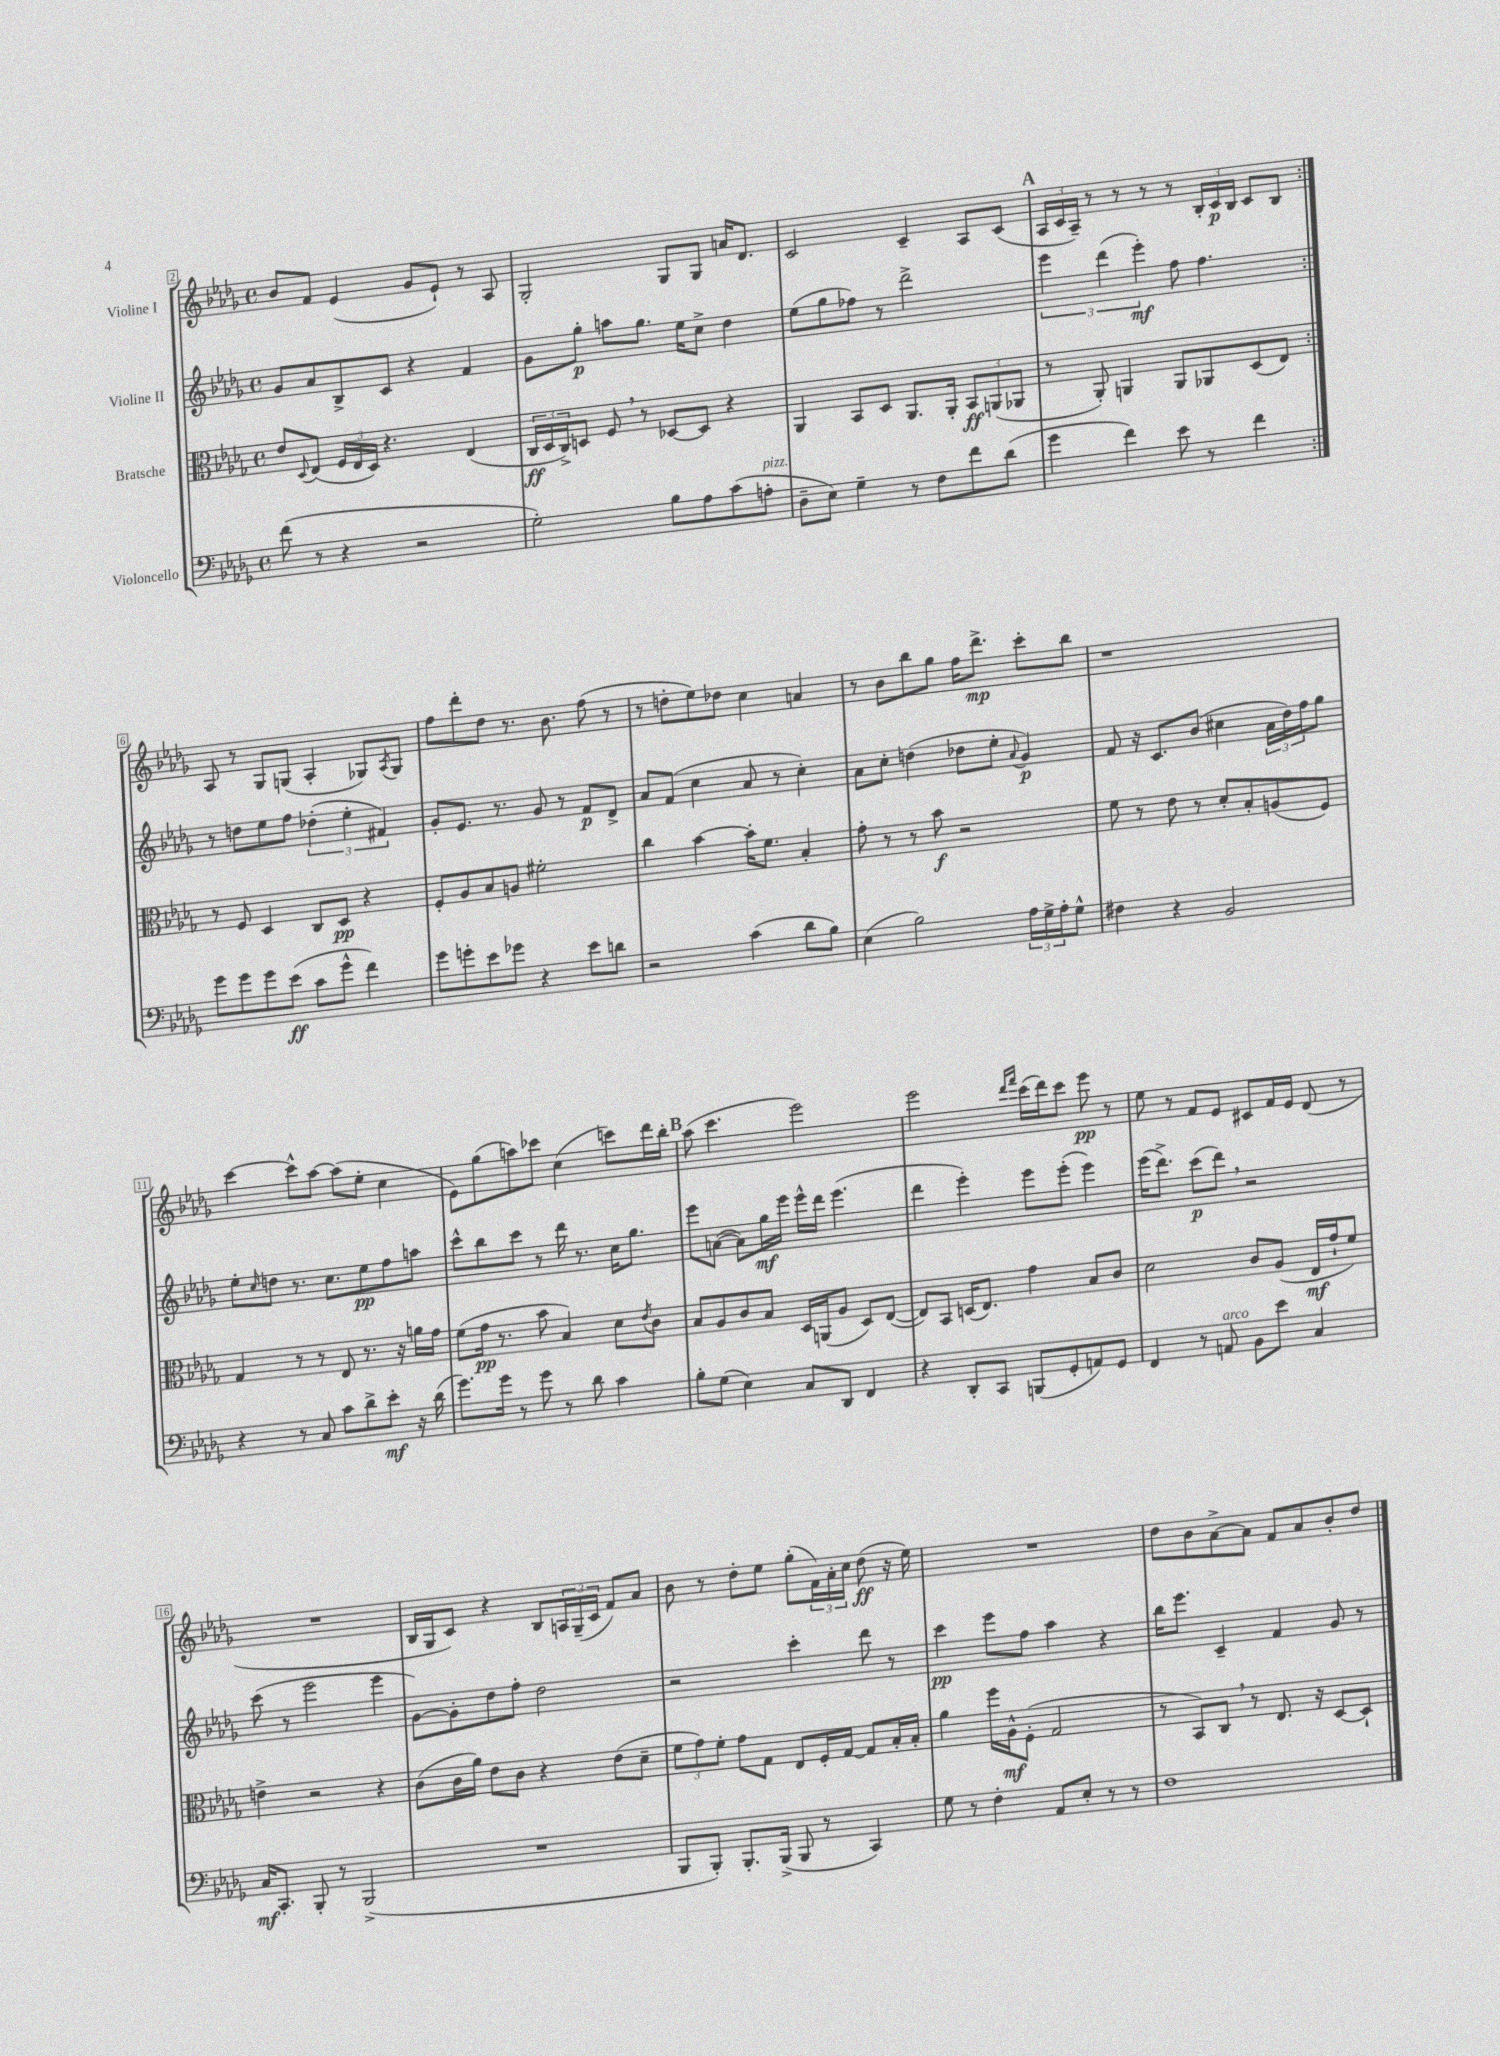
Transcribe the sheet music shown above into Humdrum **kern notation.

**kern	**kern	**kern	**kern
*staff4	*staff3	*staff2	*staff1
*clefF4	*clefC3	*clefG2	*clefG2
*k[b-e-a-d-g-]	*k[b-e-a-d-g-]	*k[b-e-a-d-g-]	*k[b-e-a-d-g-]
*M4/4	*M4/4	*M4/4	*M4/4
*met(c)	*met(c)	*met(c)	*met(c)
(8f\	8e-/L	8g-/L	8b-/L
.	8qqD-/	.	.
8r	(8E-/J	8a-/	8f/J
4r	24F/LL	8B-^/	(4e-/
.	24E-/	.	.
.	24D-/JJ)	.	.
.	4.r	8c/J	.
2r	.	4r	8g-/L
.	.	.	8e-`/J)
.	(4E-/	4f/	8r
.	.	.	8A-/
=	=	=	=
2G-'\)	24C/LL	8g-\L	2G-'/
.	24D-/	.	.
.	24C^/J)	.	.
.	8D/J	8gg-'\J	.
.	8F/	8aa\L	.
.	8r	8.gg-\J	.
8B-\L	[8D-/L	.	8G-/L
.	.	16ee-\LK	.
8A-\	8D-/]J	8cc^\J	8G-/J
(8c\	4r	4dd-\	16a/LK
.	.	.	8.d-/J
8A'\J	.	.	.
=	=	=	=
8D-~\L	4AA-/	(8ee-\L	2c/
8E-\J)	.	8gg-\	.
4G-~\	8BB-/L	8ff-\J)	.
.	8D-/J	8r	.
8r	8.AA-/L	2ddd-^\	4c~/
8F\L	.	.	.
.	16AA-'/Jk	.	.
8f\	12BB-/L	.	8A-/L
.	(12AA/	.	.
(8d-\J	.	.	(8c/J
.	12AA-/J	.	.
=	=	=	=
4g-\	8r	6eee-\	24A-/LL
.	.	.	24c/
.	.	.	24A-~/JJ)
.	8AA-'/)	.	8r
.	.	(6ddd-\	.
4f\)	4AA/	.	8r
.	.	6eee-'\)	.
.	.	.	8r
8e-\	8AA/L	8ff\	8r
8r	8AA-/	4.ff\	24B-'/LL
.	.	.	24c/
.	.	.	24B-/JJ
4f\	(8D-/	.	8c/L
.	8E-/J)	.	8B-/J
=:|!	=:|!	=:|!	=:|!
8g-\L	8r	8r	8A-/
8g-\	8F/	8dd\L	8r
8g-\	4D-/	8ee-\	8G-/L
(8e-\J	.	8ff\J	(8G/J
8c\L	8C/L	(6dd-'\	4A-'/
8g-^^\J	8D-/J	.	.
.	.	6ee-'\	.
4f\)	4r	.	8G-/L)
.	.	6f#/)	.
.	.	.	8qA-/
.	.	.	8G-/J
=	=	=	=
8g-\L	8F'/L	8g-'/L	8ff\L
8g'\	8A-/	8.e-/J	8ddd-'\
8e-\	8B-/	.	8dd-\J
.	.	8.r	.
8g-\J	8A/J	.	8.r
4r	2f#'\	8g-/	.
.	.	.	8.b-\
.	.	8r	.
8e-\L	.	8f/L	(8ff\
8d\J	.	8d-^/J	8r
=	=	=	=
2r	4cc\	8a-/L	8r
.	.	(8f/J	8dd'\L
.	[4b-\	4cc\	8ee-\)
.	.	.	8dd-\J
(4c\	16b-'\]LK	8a-/	4cc\
.	8.f\J	.	.
.	.	8r	.
8d-\L	4B-'/	4cc'\)	4a/
8B-\J)	.	.	.
=	=	=	=
(4E-\	8g-'\	8a-\L	8r
.	8r	8cc'\J	8b-\L
2B-\)	8r	(4dd\	8bb-\
.	8b-\	.	8gg-\J
.	2r	8dd-\L	16ff\LK
.	.	.	8.ddd-^\J
.	.	8ee-'\J	.
.	.	8qqa-/	.
24A-\LL	.	4g-/)	8ccc'\L
24G-^\	.	.	.
24A-'\J	.	.	.
8G-^^\J	.	.	8bb-\J
=	=	=	=
4F#\	8f\	8f/	1r
.	8r	16r	.
.	.	8.c/L	.
4r	8e-\	.	.
.	8r	(8b-/J	.
2BB-/	8d-'/L	4cc#\	.
.	8B-'/	.	.
.	(8A/	24a-\LL	.
.	.	24dd-\)	.
.	.	24ff\J	.
.	8F/J)	8gg-\J	.
=	=	=	=
4r	4G-/	8ee-'\L	[4ccc\
.	.	16qqcc/	.
.	.	8dd\J	.
8r	8r	8.r	8ccc^^\]L
8C/	8r	.	[8aa-\J
.	.	8.cc\L	.
8c\L	8E-/	.	(8aa-\]L
8d-^\	8.r	8ee-\	8ee-'\J
8e-'\J	.	8ff\	4cc\
.	16r	.	.
16r	16a\LL	8aa\J	.
(16d-\	16g-\JJ	.	.
=	=	=	=
8.g-\L)	(8f\L	8ccc^^\L	8e-\L)
.	16g-\Jk	8bb-\	(8gg-\
16g-\Jk	8.r	.	.
8r	.	8ccc\J	8aa\)
8g-\	8b-\	8r	8ccc-\J
8r	4B-/)	16ddd-\	(4cc\
.	.	8.r	.
8d-\	.	.	.
4c\	8d-\L	16cc\LK	8ccc\L)
.	.	8.gg-\J	.
.	8qe-/	.	.
.	8c\J	.	16ddd-\L
.	.	.	16bb-'\JJ
=	=	=	=
8B-'\L	8B-/L	8eee-\L	(8aa-\
(8G-\J	8A-/	([8a\J	4.ccc\
4E-\)	8c/	8a\]L)	.
.	8B-/J	16gg-\L	.
.	.	16eee-\JJ	.
8C/L	16D-/LL	16eee-^^\LL	2eee-\)
.	(16AA/J	16ddd-\JJ	.
8DD-/J	8A-/J	(4.eee-\	.
4FF/	8D-/L)	.	.
.	([8E-/J	.	.
=	=	=	=
4r	8E-/]L)	4ddd-\	2eee-\
.	8BB-/J	.	.
8DD-'/L	(16D/LK	4eee-'\)	.
.	8.E-/J)	.	.
8CC/J	.	.	.
.	.	.	16qqddd-/LL
.	.	.	16qqfff/JJ
(8BBB/L	4g-\	8eee-\L	(16ccc\LL
.	.	.	16ddd-\J)
8GG-'/	.	(8eee-'\J	8ccc\J
8AA/)	8B-/L	4eee-\)	8eee-\
8GG-/J	8c/J	.	8r
=	=	=	=
4FF/	2d-\	(16eee-\LK	8ee-\
.	.	8.ddd-^\J)	.
.	.	.	8r
8r	.	(8ccc\L	8f/L
8AA/	.	8ddd-\J)	8e-/J
8BB-\L	8c/L	2r	8c#/L
8e-\J	(8A-/J	.	16f/L
.	.	.	16e-/JJ
4C/	16E-/LL	.	(8d-/
.	16g-`/J	.	.
.	8f/J)	.	8r
=	=	=	=
16C/LK	4e^\	(8ccc\	1r
8.CC'/J	.	.	.
.	.	8r	.
8BBB-'/	2r	2eee-\	.
8r	.	.	.
(2BBB-^/	.	.	.
.	4r	4eee-\	.
=	=	=	=
1r	(8c\L	[8g-\L)	16B-/LL
.	.	.	16G-/J
.	16c\L	8g-'\]	8c/J)
.	16a-\JJ)	.	.
.	8e-\L	8dd-\	4r
.	8c\J	8ff'\J	.
.	4r	2dd-\	8B-/L
.	.	.	24A/L
.	.	.	(24G-~/
.	.	.	24c/JJ
.	(8e-\L	.	8f/L)
.	8d-~\J	.	8a-/J
=	=	=	=
8BBB-/L	12f\L	2r	8b-\
.	12g-\)	.	.
8BBB-'/J)	.	.	8r
.	12f'\J	.	.
8.BBB-'/L	8g-\L	.	8dd-'\L
.	8G-\J	.	8ee-\J
(16BBB-^/Jk	.	.	.
8BBB-/	8E-/L	4ccc'\	(8gg-'\L
8r	16F'/L	.	24f\L)
.	.	.	24a-'\
.	[16G-/JJ	.	.
.	.	.	24cc\JJ
4CC/)	8G-/]L	8ddd-\	(8dd-\
.	16B-'/L	8r	16r
.	16B-'/JJ	.	16ee-\)
=	=	=	=
8G-\	4a-\	4ccc\	1r
8r	.	.	.
4F'\	16ff\LL	8eee-\L	.
.	16A-^^\J	.	.
.	(8F'\J	8ff\J	.
8AA-/L	2G-/	4aa-\	.
8E-'/J	.	.	.
8r	.	4r	.
8r	.	.	.
=	=	=	=
1F	8r	16bb-\LK	8dd-\L
.	.	8.eee-\J	.
.	8BB-/L)	.	8b-\
.	8C/J	4c~/	[8a-^\
.	8r	.	8a-\]J
.	8.E-/	4f/	8f/L
.	.	.	8a-/
.	16r	.	.
.	[8D-/L	8g-/	8b-'/
.	8D-`/]J	8r	8dd-/J
==	==	==	==
*-	*-	*-	*-
